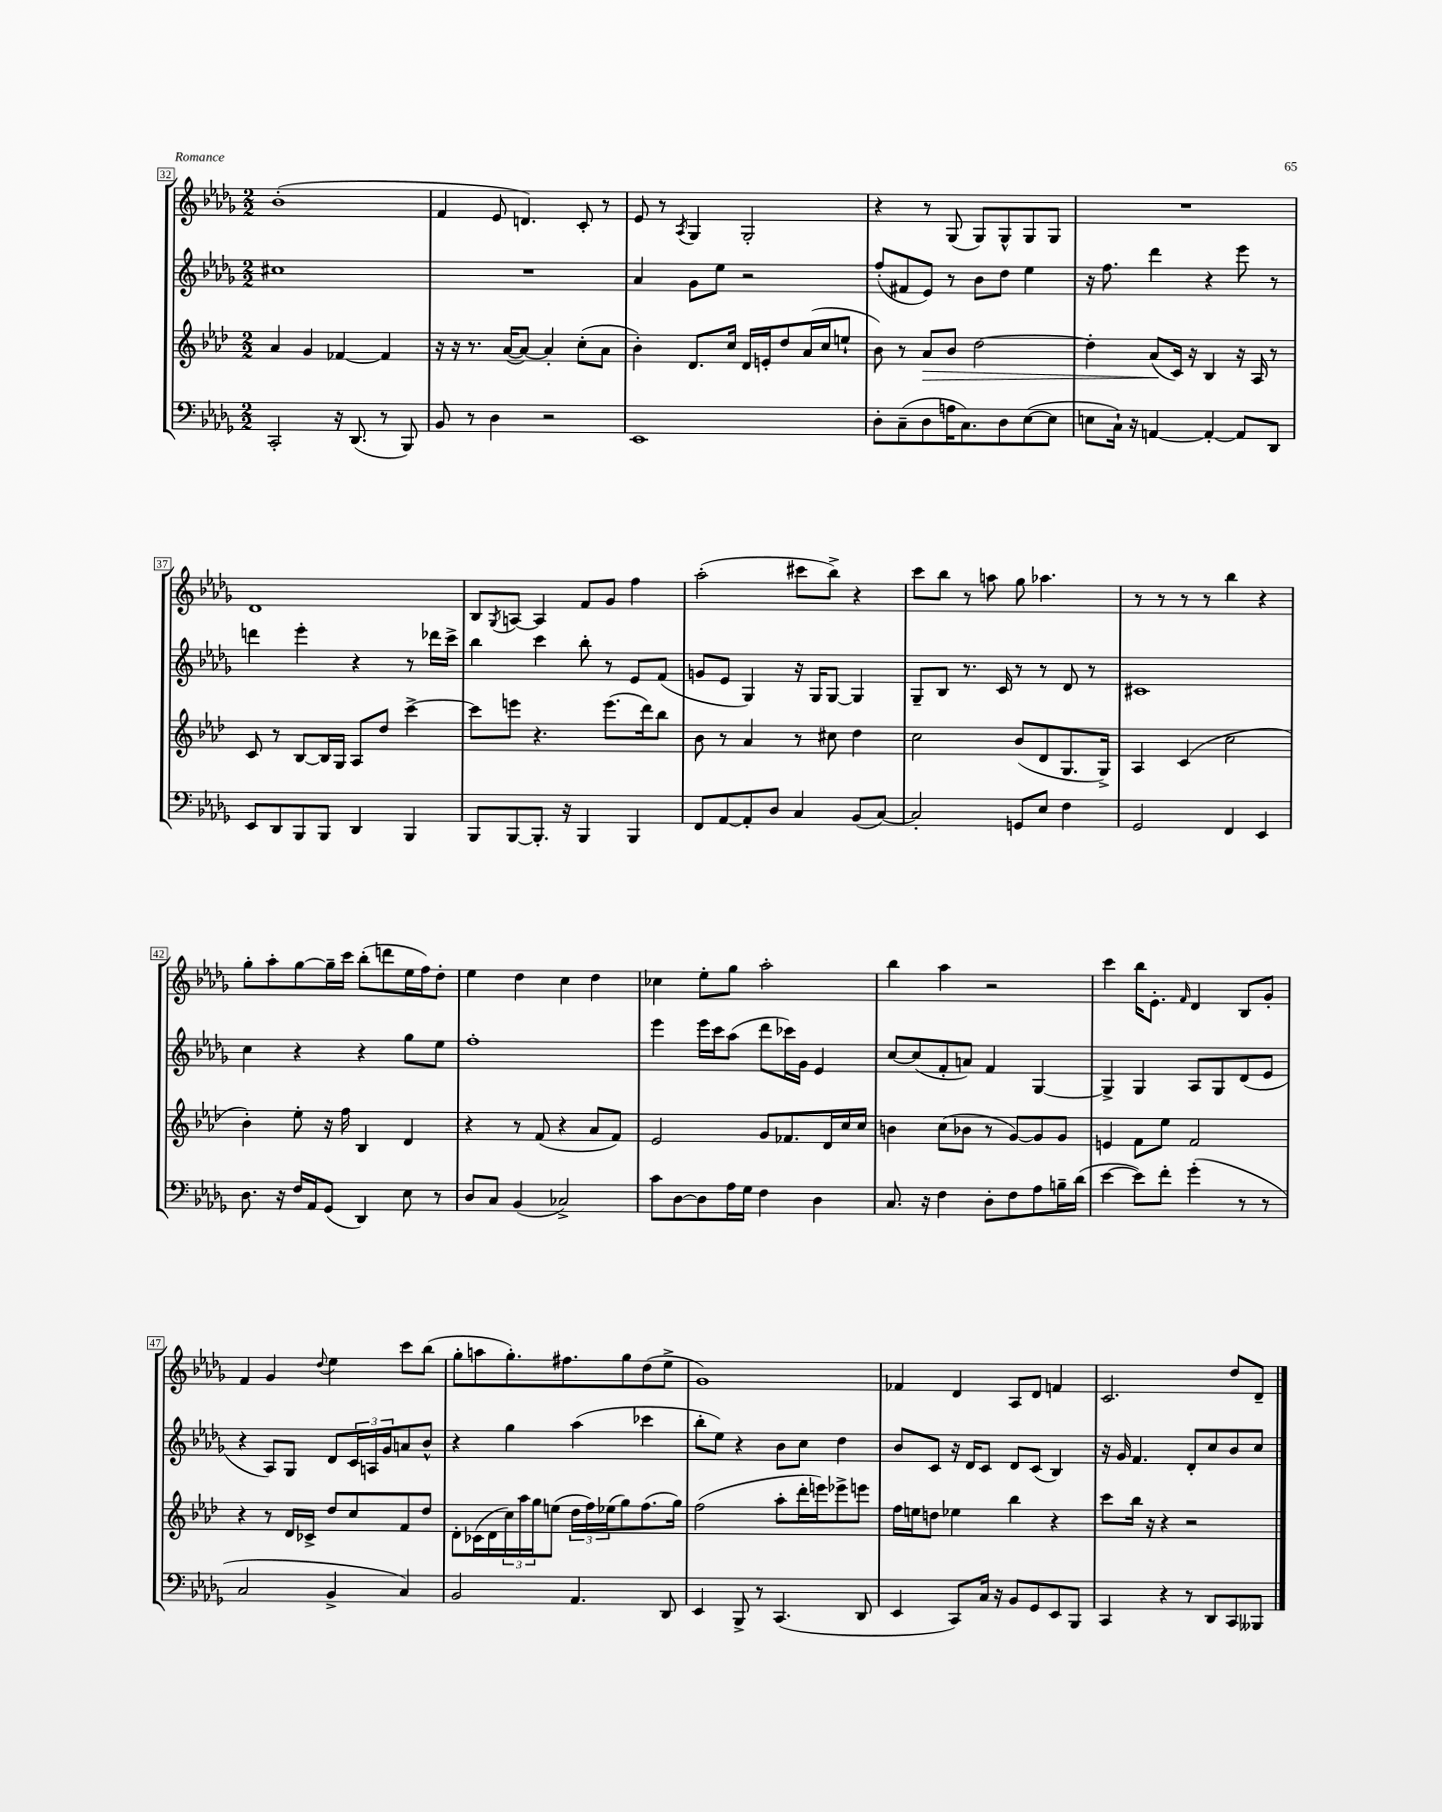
<<
\new StaffGroup <<
\new Staff = "s0" {
    \clef treble \key des \major \numericTimeSignature \time 2/2
    bes'1-.( |
    f'4 ees'8 d'4.) c'8-. r8 |
    ees'8 r8 \acciaccatura { aes8 } ges4 ges2-. |
    r4 r8 ges8( ges8) ges8-^ ges8 ges8 |
    R1 |
    des'1 |
    bes8 \acciaccatura { ges8 } a8~ a4 f'8 ges'8 f''4 |
    aes''2-.( cis'''8 bes''8->) r4 |
    c'''8 bes''8 r8 a''8 ges''8 aes''4. |
    r8 r8 r8 r8 bes''4 r4 |
    ges''8-. aes''8-. ges''8~ ges''16-- c'''16 bes''8-.( d'''8 ees''16 f''16) des''8-. |
    ees''4 des''4 c''4 des''4 |
    ces''4 ees''8-. ges''8 aes''2-. |
    bes''4 aes''4 r2 |
    c'''4 bes''16 ees'8.-. \grace { f'16 } des'4 bes8 ges'8-. |
    f'4 ges'4 \appoggiatura { des''8 } ees''4 c'''8 bes''8( |
    ges''8-. a''8 ges''8.-.) fis''8. ges''8 des''8( ees''8-> |
    ges'1) |
    fes'4 des'4 aes8 des'8 f'4 |
    c'2. des''8 des'8-- \bar "|." |
}
\new Staff = "s1" {
    \clef treble \key des \major \numericTimeSignature \time 2/2
    cis''1 |
    R1 |
    aes'4 ges'8 ees''8 r2 |
    f''8-.( fis'8 ees'8) r8 bes'8 des''8 ees''4 |
    r16 f''8. des'''4 r4 ees'''8 r8 |
    d'''4 ees'''4-. r4 r8 des'''16 c'''16-> |
    bes''4 c'''4 bes''8-. r8 ees'8 f'8( |
    g'8 ees'8 ges4) r16 ges16 ges8~ ges4 |
    ges8-- bes8 r8. c'16 r8 r8 des'8 r8 |
    cis'1 |
    c''4 r4 r4 ges''8 ees''8 |
    f''1-. |
    ees'''4 ees'''16 c'''16 aes''8( des'''8 ces'''16) ges'16 ees'4 |
    c''8~ c''8( f'8-. a'8) f'4 ges4~ |
    ges4-> ges4 aes8 ges8 des'8( ees'8 |
    r4 aes8) ges8 des'8 \tuplet 3/2 { c'16 a16 ges'16 } a'8 bes'8-^ |
    r4 ges''4 aes''4( ces'''4 |
    bes''8-. ees''8) r4 bes'8 c''8 des''4 |
    bes'8 c'8 r16 des'16 c'8 des'8 c'8( bes4) |
    r16 ges'16 f'4. des'8-. c''8 bes'8 c''8 \bar "|." |
}
\new Staff = "s2" {
    \clef treble \key aes \major \numericTimeSignature \time 2/2
    aes'4 g'4 fes'4~ fes'4 |
    r16 r16 r8. aes'16~( aes'8~) aes'4-. c''8-.( aes'8 |
    bes'4-.) des'8. c''16 des'16 e'16-. des''8 aes'16( c''16 e''8-! |
    bes'8) r8 aes'8\> bes'8 des''2~ |
    des''4-. aes'8\!( c'16) r16 bes4 r16 aes16 r8 |
    c'8 r8 bes8~ bes16 g16 aes8 des''8 c'''4~-> |
    c'''8 e'''8 r4. e'''8.( des'''16) bes''8 |
    bes'8 r8 aes'4 r8 cis''8 des''4 |
    c''2 bes'8( des'8 g8. g16->) |
    aes4 c'4( c''2 |
    bes'4-.) ees''8-. r16 f''16 bes4 des'4 |
    r4 r8 f'8( r4 aes'8 f'8) |
    ees'2 g'8 fes'8. des'16 c''16 c''16 |
    b'4 c''8( bes'8 r8 g'8~) g'8 g'8 |
    e'4 f'8 ees''8 f'2 |
    r4 r8 des'16 ces'16-> des''8 c''8 f'8 des''8 |
    des'8-. ces'16( des'16 \tuplet 3/2 { c''16) aes''16 g''16 } e''8( \tuplet 3/2 { des''16 f''16) ees''16( } g''8) f''8.( g''16) |
    f''2( aes''8-. des'''16-. e'''16) ees'''8-> e'''8 |
    f''16 e''16 d''8 ees''4 bes''4 r4 |
    c'''8 bes''16 r16 r4 r2 \bar "|." |
}
\new Staff = "s3" {
    \clef bass \key des \major \numericTimeSignature \time 2/2
    c,2-. r16 des,8.( r8 bes,,8) |
    bes,8 r8 des4 r2 |
    ees,1 |
    des8-. c8--( des8 a16 c8.) des8 ees8~( ees8 |
    e8 c16-!) r16 a,4~ a,4~-. a,8 des,8 |
    ees,8 des,8 bes,,8 bes,,8 des,4 bes,,4 |
    bes,,8 bes,,8~ bes,,8.-. r16 bes,,4 bes,,4 |
    f,8 aes,8~ aes,8-. des8 c4 bes,8( c8~) |
    c2-. g,8 ees8 f4 |
    ges,2 f,4 ees,4 |
    des8. r16 f16 aes,16 ges,8( des,4) ees8 r8 |
    des8 c8 bes,4( ces2->) |
    c'8 des8~ des8 aes16 ges16 f4 des4 |
    c8. r16 f4 des8-. f8 aes8 b16-- des'16( |
    ees'4~ ees'8) f'8-. ges'4-.( r8 r8 |
    c2 bes,4-> c4) |
    bes,2 aes,4. des,8 |
    ees,4 bes,,8-> r8 c,4.( des,8 |
    ees,4 c,8) c16 r16 bes,8 ges,8 ees,8 bes,,8 |
    c,4 r4 r8 des,8 c,8 beses,,8 \bar "|." |
}
>>
>>
\layout { \context { \Score currentBarNumber = #32 \override BarNumber.stencil = #(make-stencil-boxer 0.1 0.3 ly:text-interface::print) } }
